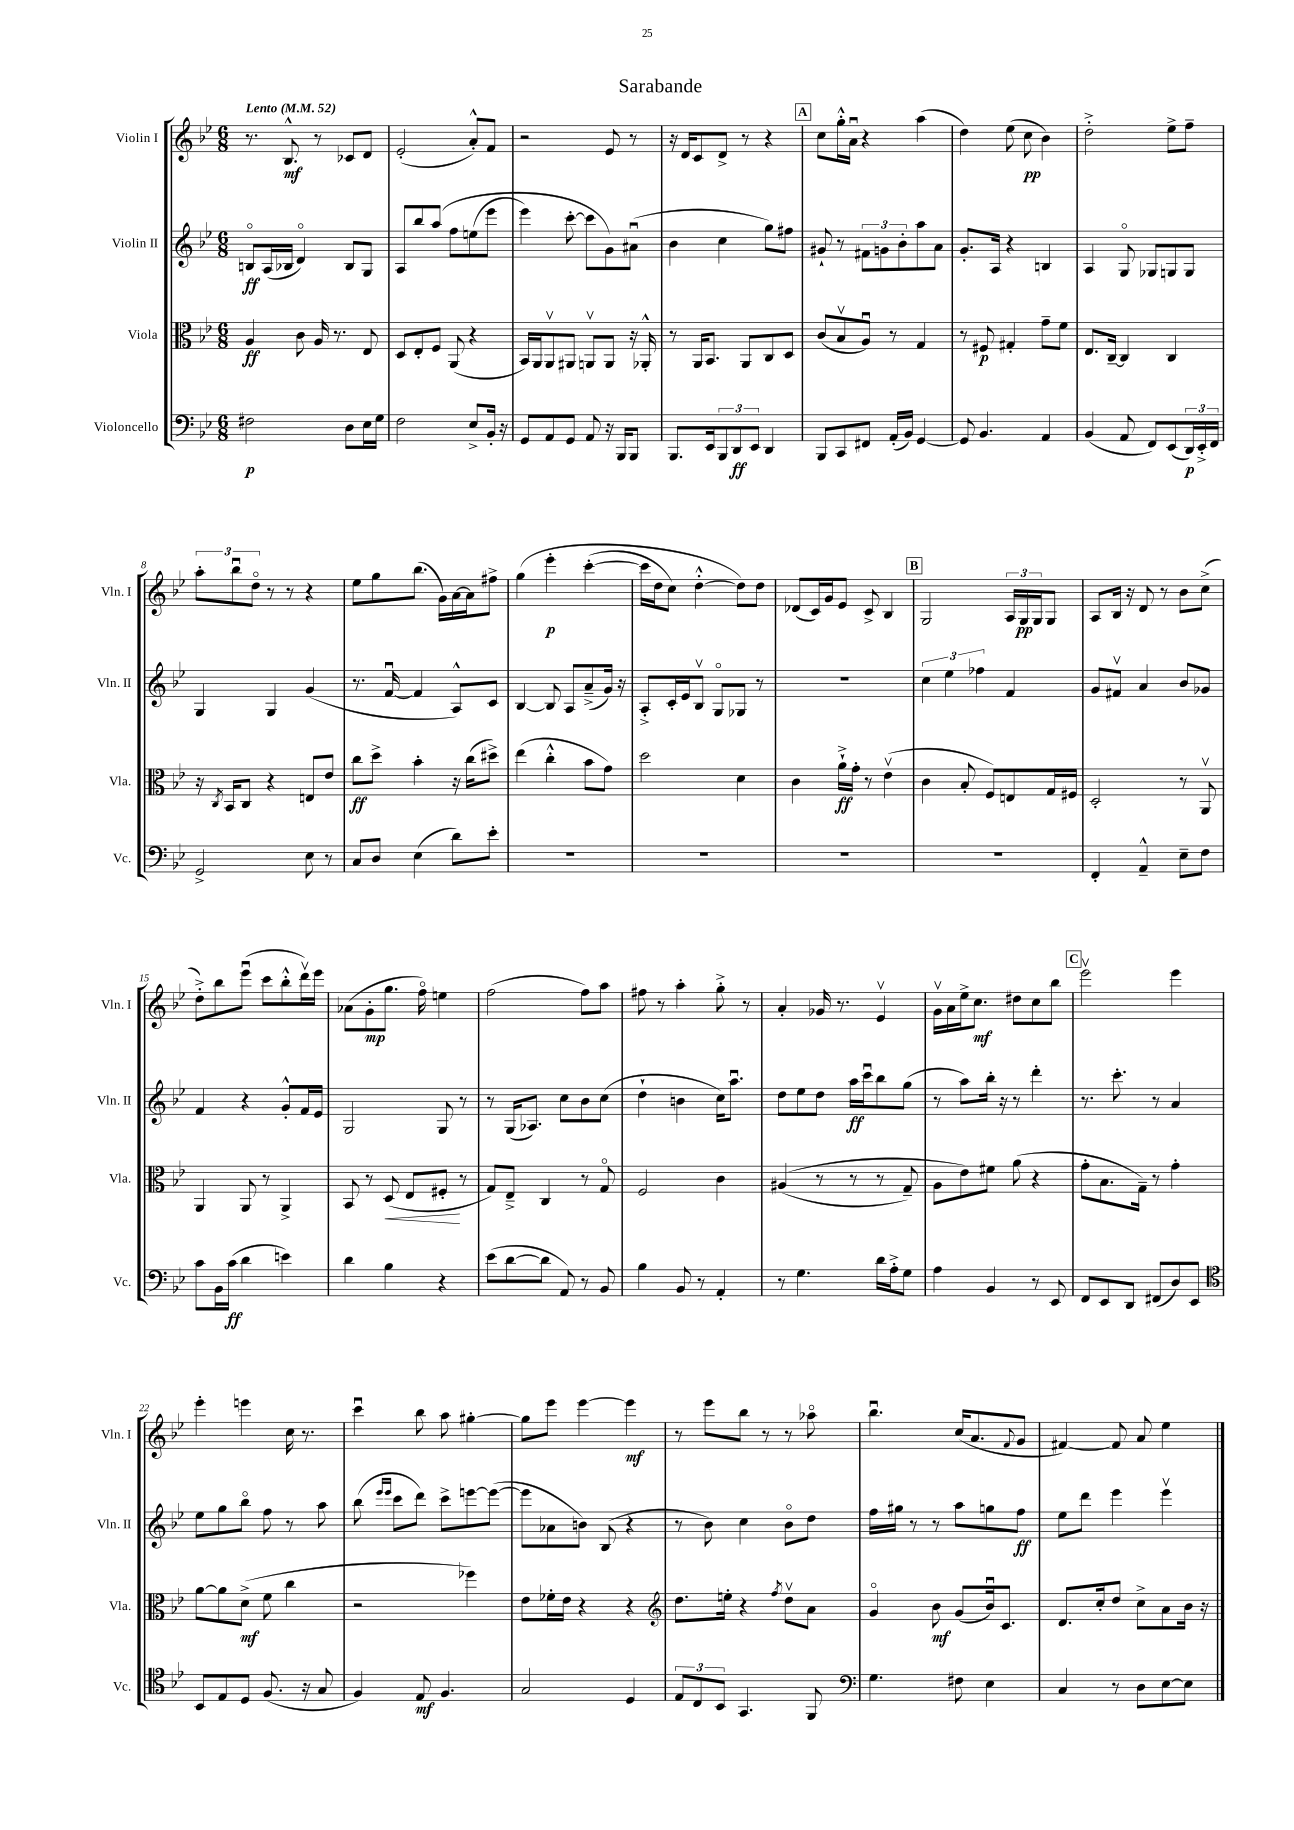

**kern	**dynam	**kern	**dynam	**kern	**dynam	**kern	**dynam
*part4	*part4	*part3	*part3	*part2	*part2	*part1	*part1
*staff4	*staff4	*staff3	*staff3	*staff2	*staff2	*staff1	*staff1
*I"Violoncello	*	*I"Viola	*	*I"Violin II	*	*I"Violin I	*
*I'Vc.	*	*I'Vla.	*	*I'Vln. II	*	*I'Vln. I	*
*clefF4	*	*clefC3	*	*clefG2	*	*clefG2	*
*k[b-e-]	*	*k[b-e-]	*	*k[b-e-]	*	*k[b-e-]	*
*M6/8	*	*M6/8	*	*M6/8	*	*M6/8	*
*MM52	*	*MM52	*	*MM52	*	*MM52	*
=1	=1	=1	=1	=1	=1	=1	=1
!	!	!	!	!	!	!LO:TX:a:B:t=Lento	!
2F#X\	p	4A/	ff	8Bn/L	ff	8.r	.
.	.	.	.	(16A/L	.	.	.
.	.	.	.	16B-X/JJ	.	8.B-^^/	mf
.	.	8c\	.	4d/)	.	.	.
.	.	16A/	.	.	.	8r	.
.	.	8.r	.	.	.	.	.
8D\L	.	.	.	8B-/L	.	8c-X/L	.
16E-\L	.	8E-/	.	8G/J	.	8d/J	.
16G\JJ	.	.	.	.	.	.	.
=2	=2	=2	=2	=2	=2	=2	=2
2F\	.	8D/L	.	8A/L	.	(2e-'/	.
.	.	8E-'/	.	8bb-/	.	.	.
.	.	8F/J	.	(8aa/J	.	.	.
.	.	(8AA/	.	8ff\L	.	.	.
8E-^/L	.	4r	.	(8een\	.	8a'^^/L)	.
16BB-'/Jk	.	.	.	8eee-\J	.	8f/J	.
16r	.	.	.	.	.	.	.
=3	=3	=3	=3	=3	=3	=3	=3
8GG/L	.	16BB-/LL)	.	4eee-\)	.	2r	.
.	.	16AA/J	.	.	.	.	.
8AA/	.	8AAv/	.	.	.	.	.
8GG/J	.	8AA#X/J	.	[8ccc'\	.	.	.
8AA/	.	8AAnv/L	.	8ccc\L]	.	.	.
16r	.	8AA/J	.	8g\)	.	8e-/	.
16BBB-/KL	.	.	.	.	.	.	.
8BBB-/J	.	16r	.	(8a#Xu\J	.	8r	.
.	.	16AA-X'^^/	.	.	.	.	.
=4	=4	=4	=4	=4	=4	=4	=4
8.BBB-/L	.	8r	.	4b-\	.	16r	.
.	.	.	.	.	.	16d/KL	.
.	.	16AA/KL	.	.	.	8c/	.
16EE-/k	.	8.BB-/J	.	.	.	.	.
12BBB-/	.	.	.	4cc\	.	8d^/J	.
12DD/	ff	.	.	.	.	.	.
.	.	8AA/L	.	.	.	8r	.
12EE-/J	.	.	.	.	.	.	.
4DD/	.	8C/	.	8gg\L)	.	4r	.
.	.	8D/J	.	8ff#X\J	.	.	.
!!LO:REH:place=s1:t=A
=5	=5	=5	=5	=5	=5	=5	=5
8BBB-/L	.	(8c/L	.	8g#X`/	.	8cc\L	.
8CC/	.	8B-v/	.	8r	.	16gg'^^\L	.
.	.	.	.	.	.	16au\JJ	.
8FF#X/J	.	8Au/J)	.	12f#X\L	.	4r	.
.	.	.	.	12gn\	.	.	.
(16AA'/LL	.	8r	.	.	.	.	.
.	.	.	.	12b-'\	.	.	.
16BB-/JJ)	.	.	.	.	.	.	.
[4GG/	.	4G/	.	8aa\	.	(4aa\	.
.	.	.	.	8a\J	.	.	.
=6	=6	=6	=6	=6	=6	=6	=6
8GG/]	.	8r	.	8.g'/L	.	4dd\)	.
4.BB-/	.	8F#X/	p	.	.	.	.
.	.	.	.	16A/Jk	.	.	.
.	.	4G#X'/	.	4r	.	(8ee-\	.
.	.	.	.	.	.	8cc\	pp
4AA/	.	8g~\L	.	4Bn/	.	4b-\)	.
.	.	8f\J	.	.	.	.	.
=7	=7	=7	=7	=7	=7	=7	=7
(4BB-/	.	8.E-/L	.	4A/	.	2dd'^\	.
.	.	[16C~/Jk	.	.	.	.	.
8AA/	.	4C/]	.	8G/	.	.	.
8FF/L)	.	.	.	8G-X/L	.	.	.
(8EE-/	.	4C/	.	8Gn/	.	8ee-^\L	.
24DD/L)	p	.	.	8G/J	.	8ff~\J	.
24EE-'^/	.	.	.	.	.	.	.
24FF/JJ	.	.	.	.	.	.	.
!!LO:LB:g=z
=8	=8	=8	=8	=8	=8	=8	=8
2GG^/	.	16r	.	4G/	.	12aa'\L	.
.	.	8qC/	.	.	.	.	.
.	.	16BB-/KL	.	.	.	.	.
.	.	.	.	.	.	12bb-u\	.
.	.	8C/J	.	.	.	.	.
.	.	.	.	.	.	12dd\J	.
.	.	4r	.	4G/	.	8r	.
.	.	.	.	.	.	8r	.
8E-\	.	8En/L	.	(4g/	.	4r	.
8r	.	8e-/J	.	.	.	.	.
=9	=9	=9	=9	=9	=9	=9	=9
8C/L	.	8cc\L	ff	8.r	.	8ee-\L	.
8D/J	.	8dd^\J	.	.	.	8gg\	.
.	.	.	.	[16fu/	.	.	.
(4E-\	.	4b-'\	.	4f/]	.	(8.bb-\J	.
.	.	.	.	.	.	16g\LL)	.
8d\L)	.	16r	.	8A^^/L)	.	[16a\	.
.	.	(16cc\KL	.	.	.	16a\J]	.
8e-'\J	.	8dd#X^\J)	.	8c/J	.	8ff#X^\J	.
=10	=10	=10	=10	=10	=10	=10	=10
2.r	.	(4ee-\	.	[4B-/	.	(4gg\	.
.	.	4cc'^^\	.	8B-/]	.	4eee-'\	p
.	.	.	.	8A/L	.	.	.
.	.	8b-\L	.	(8a~^/	.	([4ccc'\	.
.	.	8g\J)	.	16g/Jk)	.	.	.
.	.	.	.	16r	.	.	.
=11	=11	=11	=11	=11	=11	=11	=11
2.r	.	2dd\	.	8A'^/L	.	16ccc\LL]	.
.	.	.	.	.	.	16dd\J	.
.	.	.	.	16c'/L	.	8cc\J)	.
.	.	.	.	16e-/J	.	.	.
.	.	.	.	8B-v/J	.	[4dd'^^\	.
.	.	.	.	8G/L	.	.	.
.	.	4d\	.	8G-X/J	.	8dd\L])	.
.	.	.	.	8r	.	8dd\J	.
=12	=12	=12	=12	=12	=12	=12	=12
2.r	.	4c\	.	2.r	.	(8d-X/L	.
.	.	.	.	.	.	16c/L)	.
.	.	.	.	.	.	16g/J	.
.	.	16a`^\LL	ff	.	.	8e-/J	.
.	.	16g'\JJ	.	.	.	.	.
.	.	8r	.	.	.	8c^/	.
.	.	(4e-v\	.	.	.	4B-/	.
!!LO:REH:place=s1:t=B
=13	=13	=13	=13	=13	=13	=13	=13
2.r	.	4c\	.	6cc\	.	2G/	.
.	.	.	.	6ee-\	.	.	.
.	.	8B-'/	.	.	.	.	.
.	.	.	.	6ff-X\	.	.	.
.	.	8F/L)	.	.	.	.	.
.	.	8En/	.	4f/	.	24A/LL	.
.	.	.	.	.	.	24G/	pp
.	.	.	.	.	.	24G/J	.
.	.	16G/L	.	.	.	8G/J	.
.	.	16F#X/JJ	.	.	.	.	.
=14	=14	=14	=14	=14	=14	=14	=14
4FF'/	.	2D'/	.	8g/L	.	8A/L	.
.	.	.	.	8f#Xv/J	.	16B-/Jk	.
.	.	.	.	.	.	16r	.
4AA~^^/	.	.	.	4a/	.	8d/	.
.	.	.	.	.	.	8r	.
8E-~\L	.	8r	.	8b-/L	.	8b-\L	.
8F\J	.	8AAv/	.	8g-X/J	.	(8cc^\J	.
!!LO:LB:g=z
=15	=15	=15	=15	=15	=15	=15	=15
8c\L	.	4AA/	.	4f/	.	8dd'^\L)	.
16BB-\L	.	.	.	.	.	8bb-\	.
(16c\JJ	ff	.	.	.	.	.	.
4d\	.	8AA/	.	4r	.	(8eee-u\J	.
.	.	8r	.	.	.	8ccc\L	.
4en\)	.	4AA^/	.	8g'^^/L	.	8bb-'^^\	.
.	.	.	.	16f/L	.	16dddv\L)	.
.	.	.	.	16e-/JJ	.	16eee-\JJ	.
=16	=16	=16	=16	=16	=16	=16	=16
4d\	.	8BB-/	.	2G/	.	(8a-X\L	.
.	.	8r	.	.	.	8g'\	mp
!	!	!	!LO:HP:b	!	!	!	!
4B-\	.	(8D/	<	.	.	8.gg\J	.
.	.	8E-/L	.	.	.	.	.
.	.	.	.	.	.	16ff\)	.
4r	.	8F#X'/J	.	8G/	.	4een\	.
.	.	8r	[	8r	.	.	.
=17	=17	=17	=17	=17	=17	=17	=17
(8e-\L	.	8G/L)	.	8r	.	(2ff\	.
[8d\	.	8E-~^/J	.	(16G/KL	.	.	.
.	.	.	.	8.A-X/J)	.	.	.
8d\J]	.	4C/	.	.	.	.	.
8AA/)	.	.	.	8cc\L	.	.	.
8r	.	8r	.	8b-\	.	8ff\L)	.
8BB-/	.	8G/	.	(8cc\J	.	8aa\J	.
=18	=18	=18	=18	=18	=18	=18	=18
4B-\	.	2F/	.	4dd`\	.	8ff#X\	.
.	.	.	.	.	.	8r	.
8BB-/	.	.	.	4bn\	.	4aa'\	.
8r	.	.	.	.	.	.	.
4AA'/	.	4c\	.	16cc\KL)	.	8gg'^\	.
.	.	.	.	8.aau\J	.	.	.
.	.	.	.	.	.	8r	.
=19	=19	=19	=19	=19	=19	=19	=19
8r	.	((4A#X/	.	8dd\L	.	4a'/	.
4.G\	.	.	.	8ee-\	.	.	.
.	.	8r	.	8dd\J	.	16g-X/	.
.	.	.	.	.	.	8.r	.
.	.	8r	.	16aa\LL	ff	.	.
.	.	.	.	16cccu\J	.	.	.
16d\LL	.	8r	.	8bb-\	.	4e-v/	.
16A'^\J	.	.	.	.	.	.	.
8G\J	.	8G~/)	.	(8gg\J	.	.	.
=20	=20	=20	=20	=20	=20	=20	=20
4A\	.	8A\L	.	8r	.	16gv\LL	.
.	.	.	.	.	.	16a\	.
.	.	8e-\)	.	8aa\L)	.	16ee-^\J	.
.	.	.	.	.	.	8.cc\J	mf
4BB-/	.	8f#X\J	.	16bb-'\Jk	.	.	.
.	.	.	.	16r	.	.	.
.	.	(8a\	.	8r	.	8dd#X\L	.
8r	.	4r	.	4ddd'\	.	8cc\	.
8EE-/	.	.	.	.	.	8bb-\J	.
!!LO:REH:place=s1:t=C
=21	=21	=21	=21	=21	=21	=21	=21
8FF/L	.	8g'\L	.	8.r	.	2eee-v\	.
8EE-/	.	8.B-\	.	.	.	.	.
.	.	.	.	8.ccc'\	.	.	.
8DD/J	.	.	.	.	.	.	.
.	.	16G~\Jk)	.	.	.	.	.
(8FF#X/L	.	8r	.	8r	.	.	.
8D/)	.	4g'\	.	4a/	.	4eee-\	.
8EE-/J	.	.	.	.	.	.	.
!!LO:LB:g=z
=22	=22	=22	=22	=22	=22	=22	=22
*clefC4	*	*	*	*	*	*	*
8BB-/L	.	[8a\L	.	8ee-\L	.	4eee-'\	.
8E-/	.	8a\]	.	8gg\	.	.	.
8D/J	.	(8d^\J	mf	8bb-\J	.	4eeen\	.
(8.F/	.	8f\	.	8ff\	.	.	.
.	.	4cc\	.	8r	.	16cc\	.
16r	.	.	.	.	.	8.r	.
8G/	.	.	.	8aa\	.	.	.
=23	=23	=23	=23	=23	=23	=23	=23
4F/)	.	2r	.	(8bb-\	.	4cccu\	.
.	.	.	.	16qqeee-/LL	.	.	.
.	.	.	.	16qqeee-/JJ	.	.	.
.	.	.	.	8ccc\L	.	.	.
8E-/	mf	.	.	8ddd\J)	.	8bb-\	.
4.F/	.	.	.	8ccc^\L	.	8aa\	.
.	.	4ff-X\)	.	[8eeen\	.	[4gg#X'\	.
.	.	.	.	(8eee\J_	.	.	.
=24	=24	=24	=24	=24	=24	=24	=24
2G/	.	8e-\L	.	8eee\L]	.	8gg#\L]	.
.	.	16f-X'\L	.	8a-X\	.	8eee-\J	.
.	.	16e-\JJ	.	.	.	.	.
.	.	4r	.	8bn\J)	.	[4eee-\	.
.	.	.	.	(8B-/	.	.	.
4D/	.	4r	.	4r	.	4eee-\]	mf
=25	=25	=25	=25	=25	=25	=25	=25
*	*	*clefG2	*	*	*	*	*
12E-/L	.	8.dd\L	.	8r	.	8r	.
12C/	.	.	.	.	.	.	.
.	.	.	.	8b-\)	.	8eee-\L	.
12BB-/J	.	.	.	.	.	.	.
.	.	16een'\Jk	.	.	.	.	.
4.GG/	.	4r	.	4cc\	.	8bb-\J	.
.	.	.	.	.	.	8r	.
.	.	8qff/	.	.	.	.	.
.	.	8ddv\L	.	8b-\L	.	8r	.
8FF/	.	8a\J	.	8dd\J	.	8aa-X\	.
=26	=26	=26	=26	=26	=26	=26	=26
*clefF4	*	*	*	*	*	*	*
4.G\	.	4g/	.	16ff\LL	.	4.bb-u\	.
.	.	.	.	16gg#X\JJ	.	.	.
.	.	.	.	8r	.	.	.
.	.	8b-\	mf	8r	.	.	.
8F#X\	.	(8g/L	.	8aa\L	.	(16cc/KL	.
.	.	.	.	.	.	8.a/	.
4E-\	.	16b-u/k)	.	8ggn\	.	.	.
.	.	8.c/J	.	.	.	.	.
.	.	.	.	.	.	8qqf/	.
.	.	.	.	8ff\J	ff	8g/J	.
=27	=27	=27	=27	=27	=27	=27	=27
4C/	.	8.d/L	.	8ee-\L	.	[4f#X/)	.
.	.	.	.	8ddd\J	.	.	.
.	.	16cc'/k	.	.	.	.	.
8r	.	8dd/J	.	4eee-\	.	8f#/]	.
8D\L	.	8cc^\L	.	.	.	8a/	.
[8E-\	.	8a\	.	4eee-v\	.	4ee-\	.
8E-\J]	.	16b-\Jk	.	.	.	.	.
.	.	16r	.	.	.	.	.
==	==	==	==	==	==	==	==
*-	*-	*-	*-	*-	*-	*-	*-
